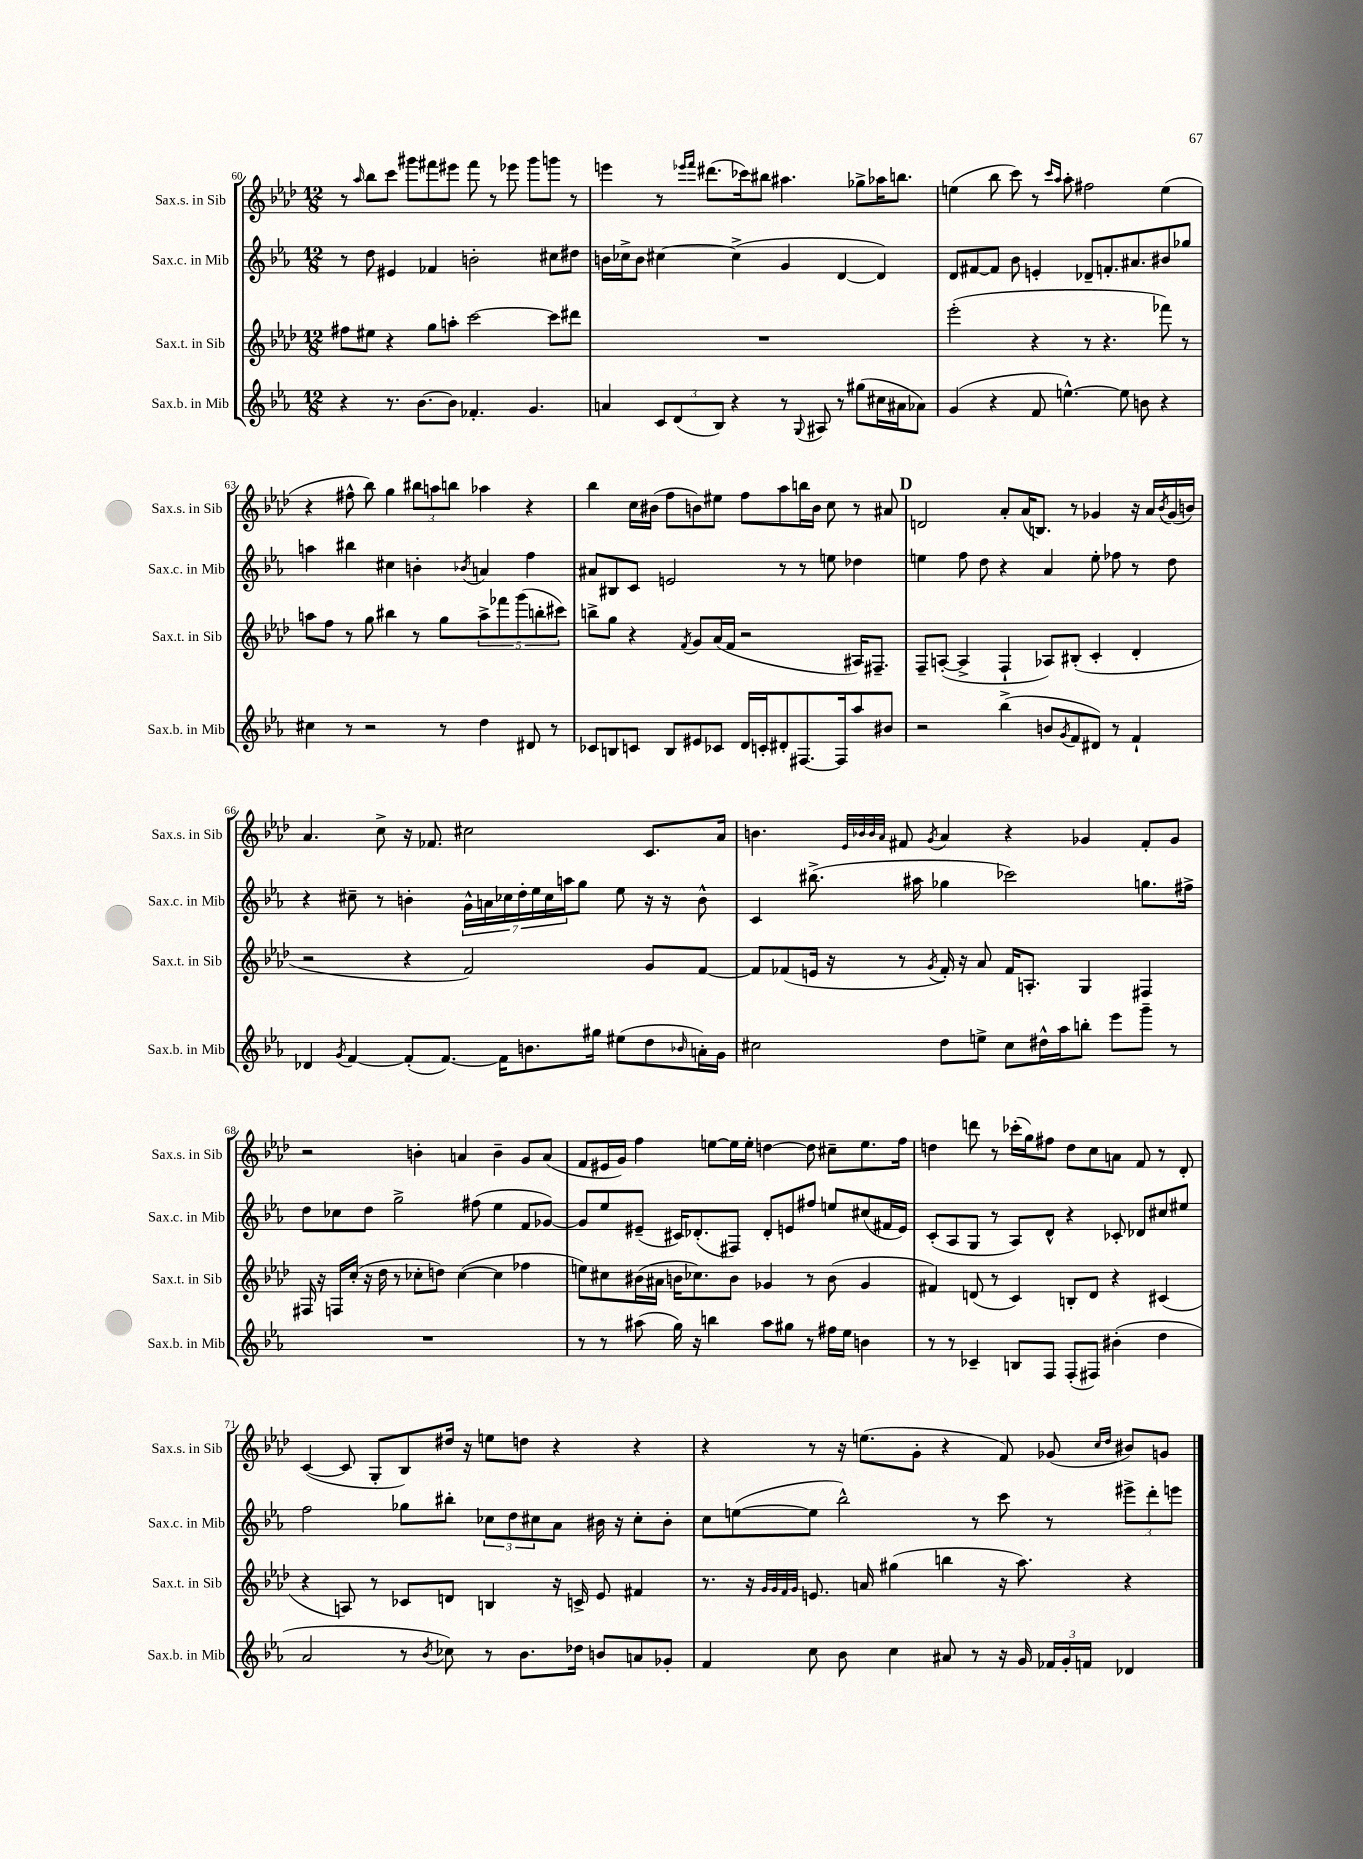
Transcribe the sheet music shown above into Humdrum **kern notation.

**kern	**kern	**kern	**kern
*staff4	*staff3	*staff2	*staff1
*clefG2	*clefG2	*clefG2	*clefG2
*k[b-e-a-]	*k[b-e-a-d-]	*k[b-e-a-]	*k[b-e-a-d-]
*M12/8	*M12/8	*M12/8	*M12/8
4r	8ff#\L	8r	8r
.	.	.	16qqaa-/
.	8ee#\J	8dd\	8bb-\L
8.r	4r	4e#/	8ccc\J
.	.	.	8ggg#\L
[8.b-\L	.	.	.
.	8gg\L	4f-/	8fff#\
8b-\]J	8aa'\J	.	8eee#\J
4.f-'/	[2ccc\	2b'\	8fff#\
.	.	.	8r
.	.	.	8eee-\
4.g/	.	.	8ggg#\L
.	8ccc\]L	8cc#\L	8ggg\J
.	8ddd#\J	8dd#\J	8r
=	=	=	=
4a/	1.r	16b\LL	4eee\
.	.	16cc-^\J	.
.	.	8b\J	.
12c/L	.	[4cc#\	8r
(12d/	.	.	.
.	.	.	16qqeee-/LL
.	.	.	16qqfff/JJ
.	.	.	(8.ddd#\L
12B-/J)	.	.	.
4r	.	(4cc#^\]	.
.	.	.	16ccc-\k)
.	.	.	8bb#\J
8r	.	4g/	4.aa#\
8qqG/	.	.	.
8A#/	.	.	.
8r	.	[4d/	.
(8gg#\L	.	.	8gg-^\L
16cc#\L	.	4d/])	16aa-\K
16a#\J	.	.	8.bb\J
8a-\J)	.	.	.
=	=	=	=
(4g/	(2eee-'\	8d/L	(4ee\
.	.	[8f#/	.
4r	.	8f#/]J	8bb-\
.	.	8b-\	8ccc\)
8f/	4r	4e'/	8r
.	.	.	16qqccc/LL
.	.	.	16qqaa-/JJ
[4.ee^^\)	.	.	8aa-'\
.	8r	8d-~/L	2ff#\
.	4.r	8.f'/	.
8ee\]	.	.	.
.	.	8.a#/	.
8b\	.	.	.
4r	8fff-\)	8b#/	(4ee\
.	8r	8gg-/J	.
=	=	=	=
4cc#\	8aa\L	4aa\	4r
.	8ff\J	.	.
8r	8r	4bb#\	8ff#^^\
2r	8gg\	.	8bb-\)
.	4bb#\	4cc#\	4gg\
.	8r	4b'\	12bb#\L
.	.	.	12aa\
8r	8gg\L	.	.
.	.	.	12bb\J
.	.	8qb-/	.
4dd\	10aa^\	4a/	4aa-\
.	10fff-\	.	.
.	(10ggg\	.	.
8d#/	.	4ff\	4r
.	10bb'\	.	.
8r	.	.	.
.	10ccc#\J)	.	.
=	=	=	=
8c-/L	8bb^\L	8a#/L	4bb-\
8B/	8gg\J	8B#/	.
8c/J	4r	8c/J	16cc\LL
.	.	.	(16b#\JJ
8B/L	.	2e/	8ff\L
.	8qf/	.	.
8e#/	8g/L	.	8b\)
8c-/J	(16a-/L	.	8ee#\J
.	16f/JJ	.	.
16d/LL	2r	.	8ff\L
16c'/J	.	.	.
8d#'/	.	8r	8aa-\
[8.F#/	.	8r	16bb\L
.	.	.	16b\JJ
.	.	8ee\	8cc\
16F#/]k	.	.	.
8aa-/	16A#/LK)	4dd-\	8r
.	8.F#~/J	.	.
8b#/J	.	.	8a#/
=	=	=	=
2r	8F~/L	4ee\	2d/
.	([8A'/J	.	.
.	4A^/]	8ff\	.
.	.	8dd\	.
(4bb-^\	4F`/	4r	8a-'/L
.	.	.	(16a-/K
.	.	.	8.B/J)
8b/L	8A-/L)	4a-/	.
8qg/	.	.	.
8f/	(8B#'/J	.	8r
8d#/J)	4c'/	8ee'\	4g-/
8r	.	8ff-\	.
4f`/	4d-'/	8r	16r
.	.	.	16a-/LL
.	.	.	8qb-/
.	.	8dd\	(16g-/
.	.	.	16b/JJ)
=	=	=	=
4d-/	2r	4r	4.a-/
8qg/	.	.	.
[4f/	.	8cc#~\	.
.	.	8r	8cc^\
(8f'/]L	4r	4b'\	16r
.	.	.	8.f-/
[8.f/J)	.	.	.
.	2f/)	28g^^\LL	2cc#\
.	.	28a\	.
16f\]LK	.	.	.
.	.	28cc-\	.
.	.	28dd'\	.
8.b\	.	.	.
.	.	28ee-\	.
.	.	28cc-\	.
.	.	28aa\J	.
.	.	8gg\J	.
16gg#\Jk	.	.	.
(8ee#\L	.	8ee-\	.
8dd\	8g/L	16r	8.c/L
.	.	16r	.
16qqb-/	.	.	.
16a'\L)	[8f/J	8b^^\	.
16g\JJ	.	.	16a-/Jk
=	=	=	=
2cc#\	8f/]L	4c/	4.b\
.	(8f-/	.	.
.	16e/Jk	(8.bb#^\	.
.	16r	.	.
.	.	.	32qqe-/LLL
.	.	.	32qqb-/
.	.	.	32qqb-/
.	.	.	32qqa-/JJJ
.	8r	.	8f#/
.	.	16aa#\	.
.	8qg/	.	8qg/
8dd\L	16f-'/)	4gg-\	4a-/
.	16r	.	.
8ee^\J	8a-/	.	.
8cc#\L	16f-/LK	2ccc-\)	4r
.	8.A'/J	.	.
16dd#^^\L	.	.	.
16aa-\J	.	.	.
8bb'\J	4G/	.	4g-/
8eee-\L	.	.	.
8ggg~\J	4F#/	8.gg\L	8f#'/L
8r	.	.	8g-/J
.	.	16ff#^\Jk	.
=	=	=	=
1.r	16F#/	8dd\L	2r
.	16r	.	.
.	16F/LL	8cc-\	.
.	(16cc'/JJ	.	.
.	16r	8dd\J	.
.	16dd-\	.	.
.	8r	2gg^\	.
.	8cc-'\L	.	4b'\
.	8dd\J)	.	.
.	([4cc-\	.	4a/
.	.	(8ff#\	.
.	4cc-\]	4ee-\	4b~\
.	4ff-\	8f/L	8g/L
.	.	[8g-/J)	(8a/J
=	=	=	=
8r	8ee\L)	8g-/]L	8f/L
8r	8cc#\	8ee-/	16e#/L
.	.	.	16g/JJ)
(8aa#\	(16b#\L	(8e#~/J	4ff\
.	16a#\JJ	.	.
16gg\)	16b\LK	16c#/LK)	.
16r	8.cc-\)	(8.d-'/	.
4bb\	.	.	[8ee\L
.	8b\J	8F#/J)	16ee\]L
.	.	.	16ee'\JJ
8aa#\L	4g-/	8d-'/L	[4dd\
8gg#\J	.	8e/	.
8r	8r	8ff#/J	8dd\]
16ff#\LL	(8b\	8ee/L	8cc#~\L
16ee-\JJ	.	.	.
4b\	4g-/	(8cc#/	8.ee\
.	.	16f#/L	.
.	.	16e/JJ)	16ff\Jk
=	=	=	=
8r	4f#/)	(8c'/L	4dd\
8r	.	8A-/	.
4c-~/	(8d/	8G/J	8ddd\
.	8r	8r	8r
8B/L	4c/)	8A-/L)	(16ccc-'\LL
.	.	.	16gg\J)
8F/J	.	8d^^/J	8ff#\J
(8F'/L	8B'/L	4r	8dd\L
8F#/J)	8d/J	.	8cc\
(4b#'\	4r	8c-'/	8a\J
.	.	8d-/L	8f/
4dd\	(4c#/	8cc#/	8r
.	.	8ee#/J	8d-'/
=	=	=	=
2a-/	4r	2ff\	([4c/
.	8A/)	.	8c/]
.	8r	.	8G'/L
8r	8c-/L	8gg-\L	8B-/)
8qb-/	.	.	.
8cc-\)	8d/J	8bb#'\J	16dd#/Jk
.	.	.	16r
8r	4B/	12cc-\L	8ee\L
.	.	12dd\	.
8.b-\L	.	.	8dd\J
.	.	12cc#\	.
.	16r	8a-\J	4r
16dd-\Jk	16c^/	.	.
8b/L	8e-/	16b#\	.
.	.	16r	.
8a/	4f#/	8cc#'\L	4r
8g-'/J	.	8b#'\J	.
=	=	=	=
4f/	8.r	8cc\L	4r
.	.	([8ee\	.
.	16r	.	.
.	32qqg/LLL	.	.
.	32qqg/	.	.
.	32qqf/	.	.
.	32qqg/JJJ	.	.
8cc\	8.e/	8ee\]J	8r
8b-\	.	2bb-^^\)	16r
.	16a/	.	(8.ee\L
4cc\	(4gg#\	.	.
.	.	.	8g'\J
8a#/	4bb\	.	4r
8r	.	8r	.
16r	16r	8ccc\	8f/)
16g/	8.aa-\)	.	.
24f-/LL	.	8r	(8g-/
24g'/	.	.	.
24f/JJ	.	.	.
.	.	.	16qqcc/LL
.	.	.	16qqdd-/JJ
4d-/	4r	12eee#^\L	8b#/L)
.	.	12ddd'\	.
.	.	.	8g/J
.	.	12eee\J	.
==	==	==	==
*-	*-	*-	*-
